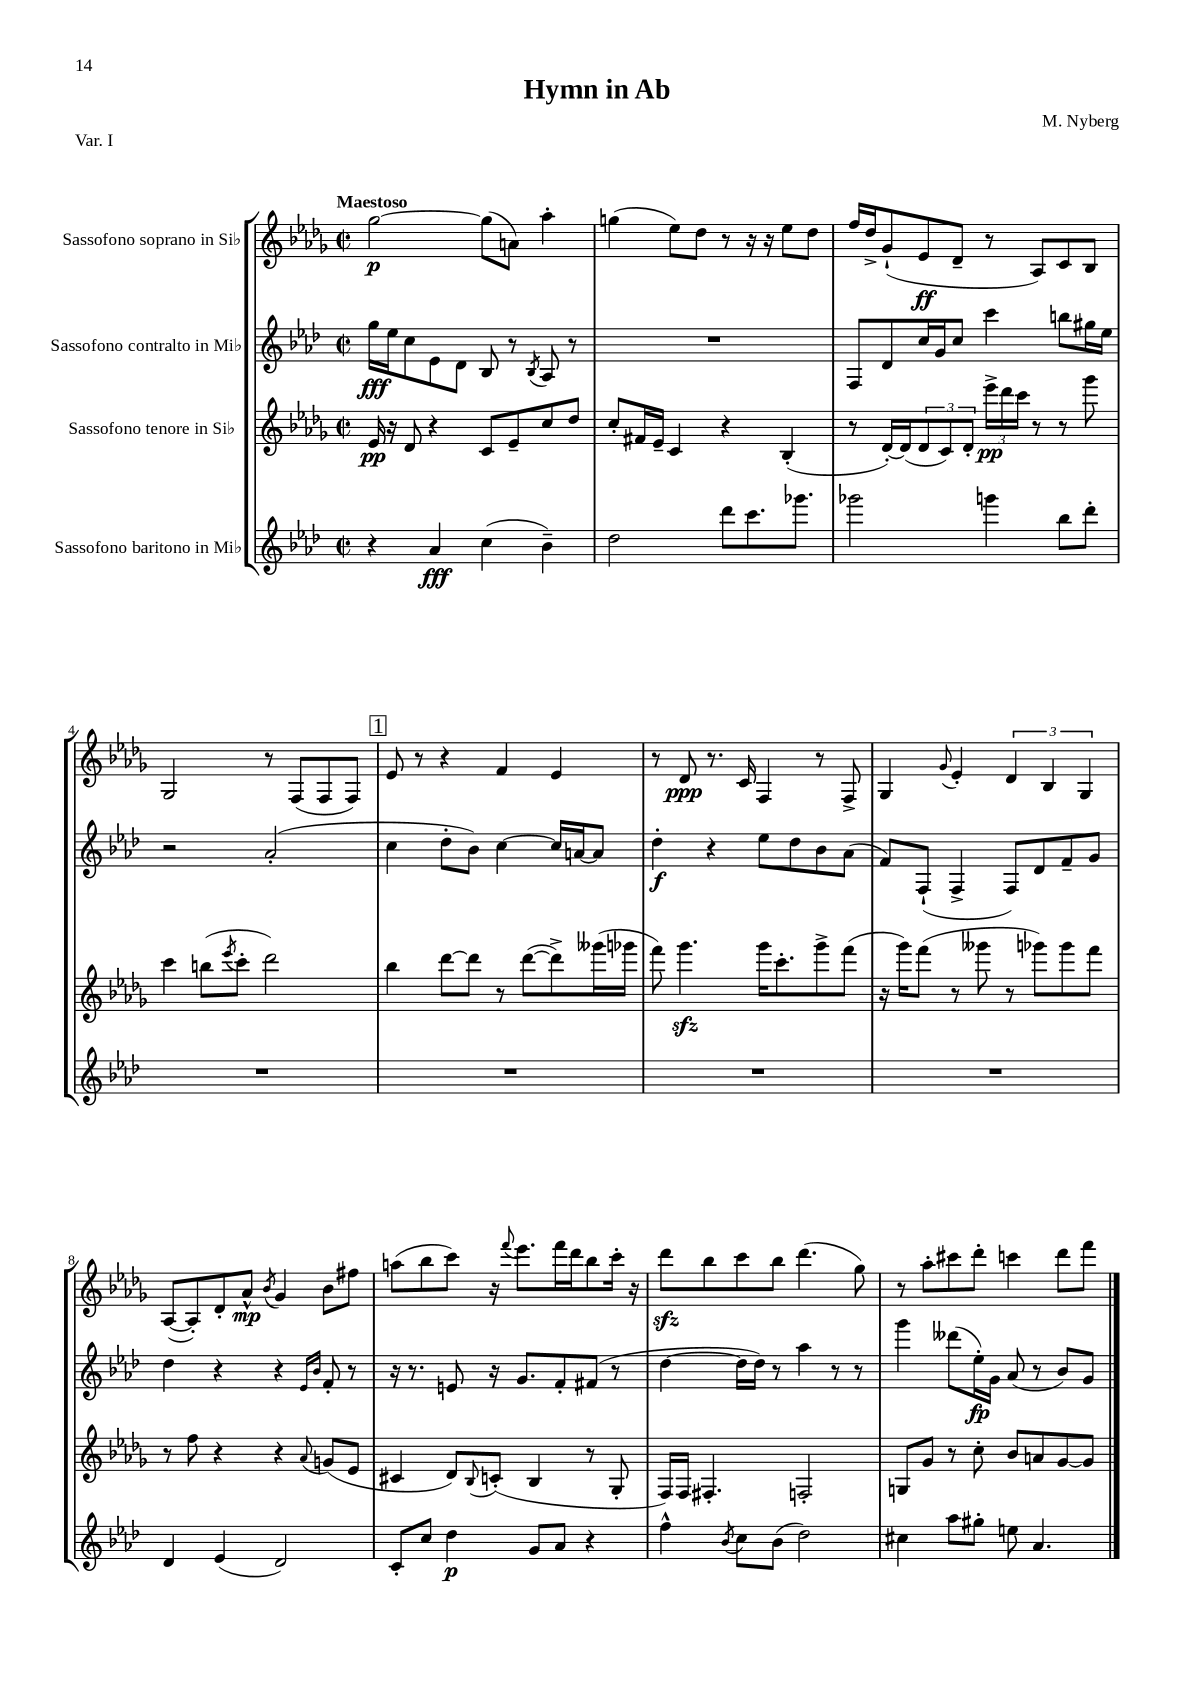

**kern	**kern	**kern	**kern
*staff4	*staff3	*staff2	*staff1
*clefG2	*clefG2	*clefG2	*clefG2
*k[b-e-a-d-]	*k[b-e-a-d-g-]	*k[b-e-a-d-]	*k[b-e-a-d-g-]
*M2/2	*M2/2	*M2/2	*M2/2
*met(c|)	*met(c|)	*met(c|)	*met(c|)
4r	16e-	16gg	[2gg-
.	16r	16ee-	.
.	8d-	8cc	.
4a-	4r	8e-	.
.	.	8d-	.
(4cc	8c	8B-	(8gg-]
.	8e-~	8r	8a)
.	.	8qB-	.
4b-~)	8cc	8A-	4aa-'
.	8dd-	8r	.
=	=	=	=
2dd-	8cc'	1r	(4gg
.	16f#	.	.
.	16e-~	.	.
.	4c	.	8ee-)
.	.	.	8dd-
8ddd-	4r	.	8r
8.ccc	.	.	16r
.	.	.	16r
.	(4B-'	.	8ee-
8.ggg-	.	.	.
.	.	.	8dd-
=	=	=	=
2ggg-	8r	8F	16ff
.	.	.	16dd-^
.	[16d-')	8d-	(8g-`
.	(16d-]	.	.
.	12d-	16cc	8e-
.	.	16g	.
.	12c)	.	.
.	.	8cc	8d-~
.	12d-'	.	.
4ggg	24eee-^	4ccc	8r
.	24ddd-	.	.
.	24ccc	.	.
.	8r	.	8A-)
8bb-	8r	8bb	8c
8ddd-'	8ggg-	16gg#	8B-
.	.	16ee-	.
=	=	=	=
1r	4ccc	2r	2G-
.	(8bb	.	.
.	8qeee-	.	.
.	8ccc'	.	.
.	2ddd-)	(2a-'	8r
.	.	.	(8F
.	.	.	8F
.	.	.	8F)
=	=	=	=
1r	4bb-	4cc	8e-
.	.	.	8r
.	[8ddd-	8dd-'	4r
.	8ddd-]	8b-)	.
.	8r	[4cc	4f
.	([8ddd-	.	.
.	8ddd-^])	16cc]	4e-
.	.	[16a	.
.	(16ggg--	8a]	.
.	16ggg-	.	.
=	=	=	=
1r	8fff)	4dd-'	8r
.	4.ggg-	.	8d-
.	.	4r	8.r
.	.	.	16c
.	16ggg-	8ee-	4F
.	8.ccc'	.	.
.	.	8dd-	.
.	8ggg-^	8b-	8r
.	(8fff	(8a-	8F^
=	=	=	=
1r	16r	8f)	4G-
.	16ggg-)	.	.
.	(8fff	(8F`	.
.	.	.	8qqg-
.	8r	4F^	4e-'
.	8ggg--	.	.
.	8r	8F)	6d-
.	8ggg-)	8d-	.
.	.	.	6B-
.	8ggg-	8f~	.
.	.	.	6G-
.	8fff	8g	.
=	=	=	=
4d-	8r	4dd-	([8A-
.	8ff	.	8A-'])
(4e-	4r	4r	8d-'
.	.	.	8a-^^
.	.	.	8qb-
2d-)	4r	4r	4g-
.	.	16qqe-	.
.	8qqa-	16qqb-	.
.	(8g	8f'	8b-
.	8e-	8r	8ff#
=	=	=	=
8c'	4c#	16r	(8aa
.	.	8.r	.
8cc	.	.	8bb-
4dd-	8d-)	8e	8ccc)
.	8qqB-	.	.
.	(8c'	16r	16r
.	.	.	8qqfff
.	.	8.g	8.eee-
8g	4B-	.	.
8a-	.	8f'	16fff
.	.	.	16ddd-
4r	8r	(8f#	8bb-
.	8G-'	8r	16ccc'
.	.	.	16r
=	=	=	=
4ff^^	16F)	[4dd-	8ddd-
.	16F	.	.
.	4.F#'	.	8bb-
8qb-	.	.	.
8cc	.	16dd-]	8ccc
.	.	16dd-)	.
(8b-	.	8r	8bb-
2dd-)	2F'	4aa-	(4.ddd-
.	.	8r	.
.	.	8r	8gg-)
=	=	=	=
4cc#	8G	4ggg	8r
.	8g-	.	8aa-'
8aa-	8r	(8ddd--	8ccc#
8gg#'	8cc'	16ee-')	8ddd-'
.	.	16g	.
8ee	8b-	(8a-	4ccc
4.a-	8a	8r	.
.	[8g-	8b-)	8ddd-
.	8g-]	8g	8fff
==	==	==	==
*-	*-	*-	*-
